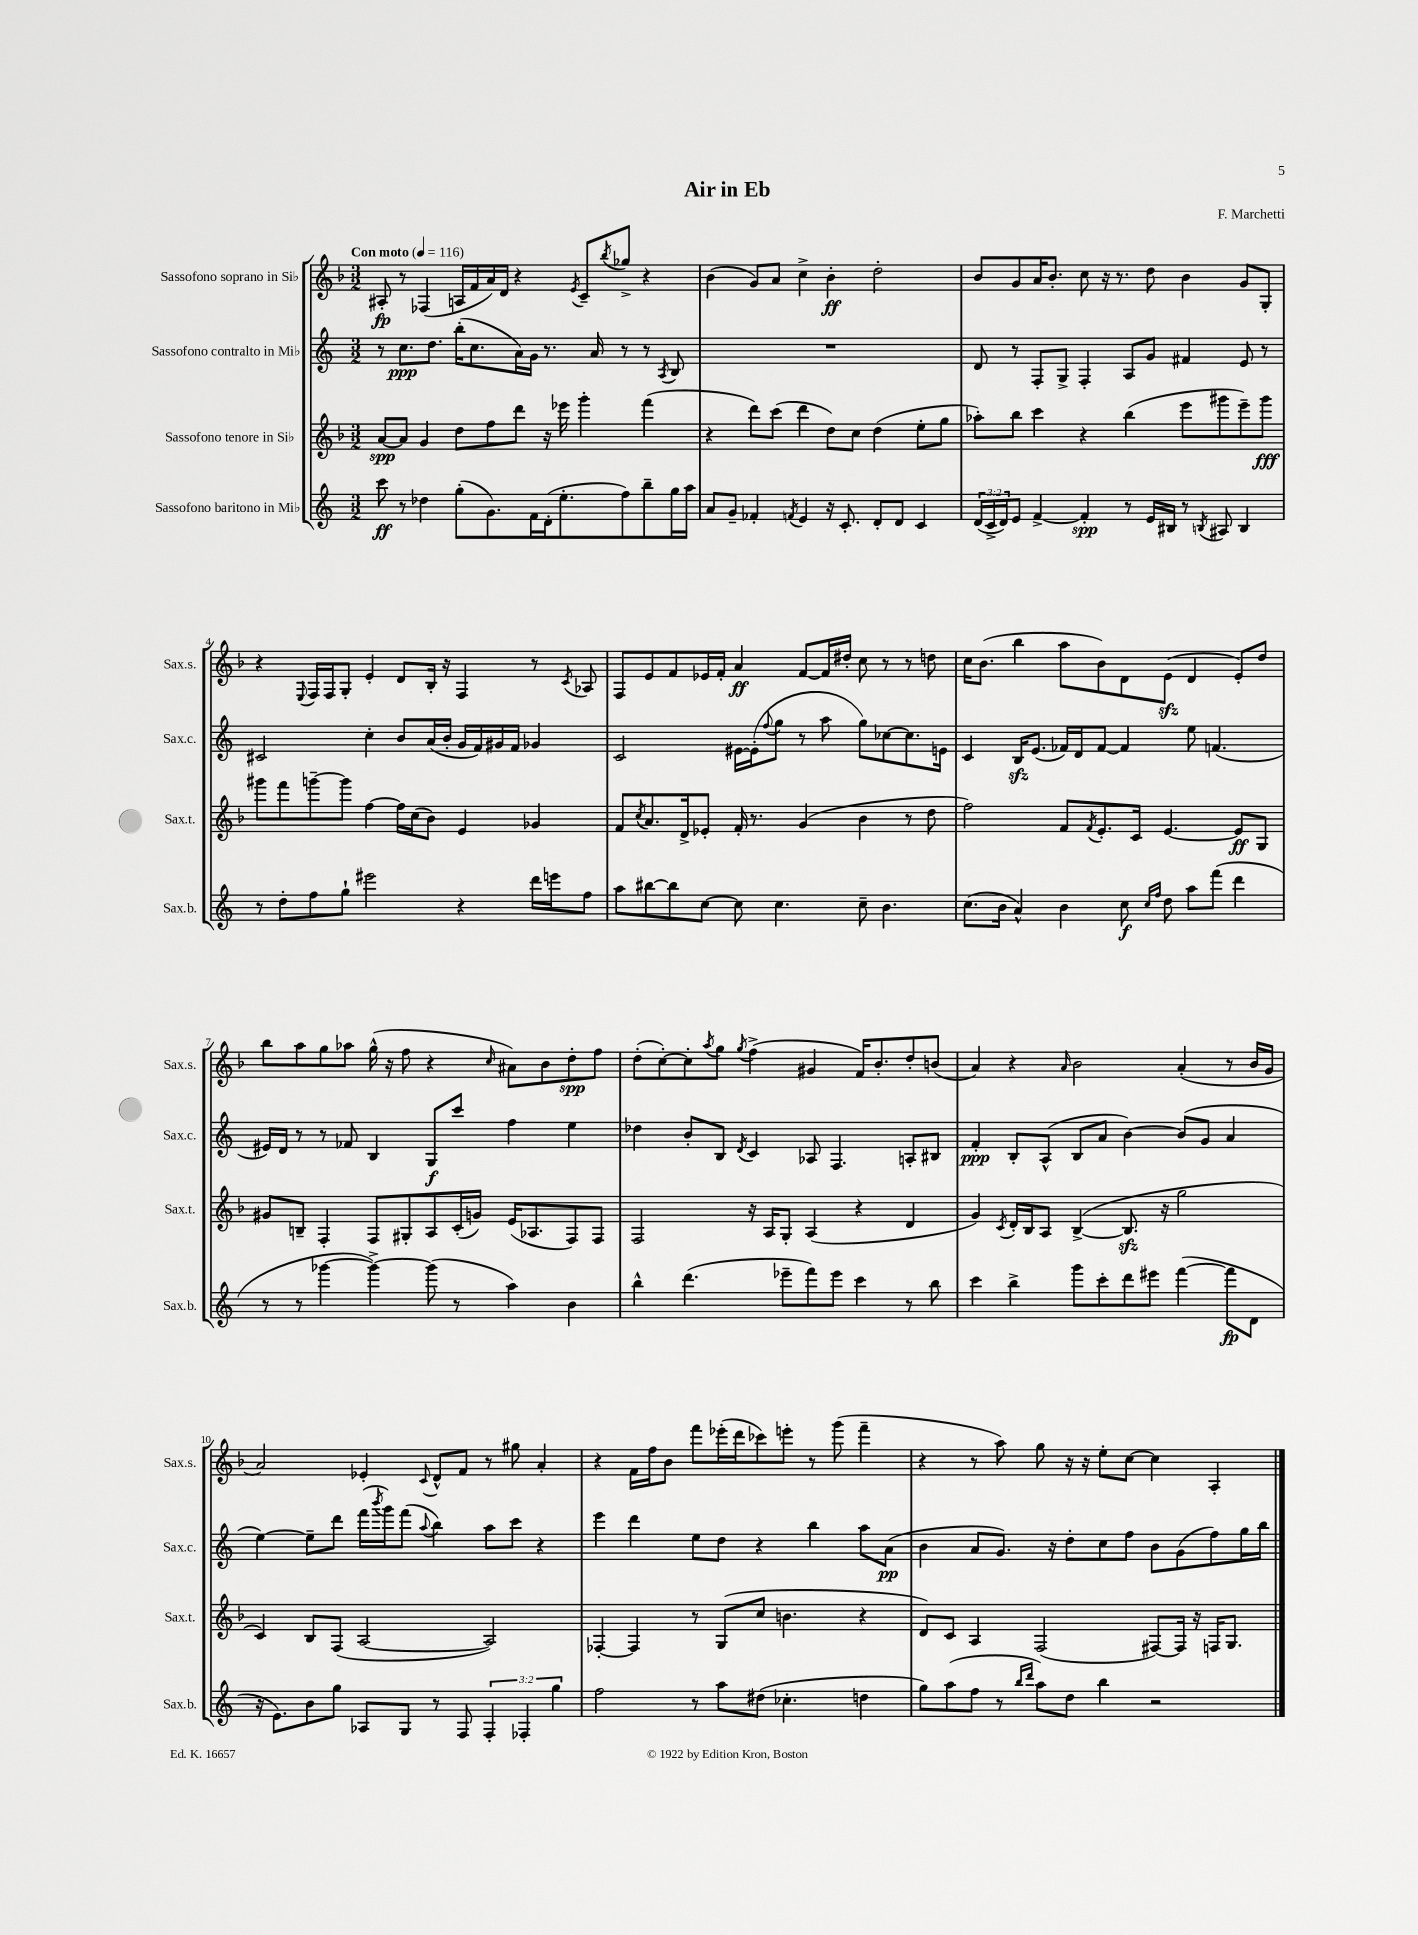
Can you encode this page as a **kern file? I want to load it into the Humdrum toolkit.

**kern	**kern	**kern	**kern
*staff4	*staff3	*staff2	*staff1
*clefG2	*clefG2	*clefG2	*clefG2
*k[]	*k[b-]	*k[]	*k[b-]
*M3/2	*M3/2	*M3/2	*M3/2
*MM116	*MM116	*MM116	*MM116
8ccc	[8a	8r	8A#'
8r	8a]	8.cc	8r
4dd-	4g	.	(4F-
.	.	8.dd	.
(8gg'	8dd	(16bb'	16A
.	.	8.cc	16f
8.g)	8ff	.	16a)
.	.	.	16d
.	8ddd	16a)	4r
16f	.	16g	.
(16d'	16r	8.r	.
8.ee'	16eee-	.	.
.	.	.	8qe
.	4ggg'	.	8c~
.	.	16a	.
.	.	.	8qbb-
8ff)	.	8r	8gg-^
8bb~	(4fff	8r	4r
.	.	8qA	.
16gg	.	8B	.
16aa	.	.	.
=	=	=	=
8a	4r	1.r	(4b-
8g~	.	.	.
4f-'	8ddd)	.	8g)
.	(8ccc	.	8a
8qf	.	.	.
4e	4ddd	.	4cc^
16r	8dd)	.	4b-'
8.c'	.	.	.
.	8cc	.	.
8d'	(4dd	.	2dd'
8d	.	.	.
4c	8ee'	.	.
.	8gg	.	.
=	=	=	=
(24d	8aa-')	8d	8b-
24c^	.	.	.
24d)	.	.	.
8e	8bb-	8r	8g
[4f^	4ccc	8F'	16a
.	.	.	8.b-'
.	.	8G^	.
4f']	4r	4F'	8cc
.	.	.	16r
.	.	.	8.r
8r	(4bb-	8A	.
16e	.	8g	8dd
16B#	.	.	.
8r	8eee	4f#	4b-
8qB	.	.	.
8A#	8ggg#	.	.
4B	8eee~)	8e	8g
.	8ggg#	8r	8G'
=	=	=	=
8r	8ggg#	2c#	4r
8dd'	8fff	.	.
.	.	.	8qqE
8ff	[8ggg~	.	16F
.	.	.	16F
8gg`	8ggg]	.	8G'
2eee#	[4ff	4cc'	4e'
.	16ff]	8b	8d
.	(16cc	.	.
.	8b-)	(16a	16B-'
.	.	16b'	16r
4r	4e	16g	4F
.	.	16f)	.
.	.	16g#	.
.	.	16f	.
16ddd	4g-	4g-	8r
16eee	.	.	.
.	.	.	8qc
8ff	.	.	8A-
=	=	=	=
8aa	8f	2c	8F
.	8qcc	.	.
[8bb#	8.a	.	8e
8bb#]	.	.	8f
.	16d^	.	.
[8cc	8e-'	.	16e-
.	.	.	16f'
8cc]	16f'	[16e#	4a
.	8.r	(16e#']	.
.	.	8qqff	.
4.cc	.	8gg	.
.	(4g	8r	[8f
.	.	8aa	16f]
.	.	.	16dd#'
8cc~	4b-	8gg)	8cc
4.b	.	[8cc-	8r
.	8r	8.cc-]	8r
.	8dd	.	8dd
.	.	16e	.
=	=	=	=
(8.cc	2ff)	4c	16cc
.	.	.	(8.b-
16b	.	.	.
4a^^)	.	16B	4bb-
.	.	(8.e	.
4b	8f	16f-)	8aa
.	.	16d	.
.	8qf	.	.
.	8.e'	[8f-	8b-)
8cc	.	4f-]	8d
.	16c	.	.
16qqcc	.	.	.
16qqff	.	.	.
8dd	[4.e	.	(8e
8aa	.	8ee	4d
(8fff	.	(4.f	.
4ddd	8e]	.	8e')
.	8G	.	8dd
=	=	=	=
8r	8g#	16e#)	8bb-
.	.	16d	.
8r	8B~	8r	8aa
[4ggg-	4F'	8r	8gg
.	.	8f-	8aa-
4ggg-^_)	8F	4B	(16gg^^
.	.	.	16r
.	8G#'	.	8ff
(8ggg-]	8A	8G	4r
8r	(16c'	8ccc	.
.	16g)	.	.
.	.	.	16qqcc
4aa)	(16e	4ff	8a#)
.	8.A-	.	.
.	.	.	8b-
4b	8F)	4ee	8dd'
.	8F	.	8ff
=	=	=	=
4bb^^	2F	4dd-	(8dd'
.	.	.	[8cc')
(4.ddd	.	8b'	8cc']
.	.	.	8qaa
.	.	8B	8gg
.	.	8qd	8qgg
.	16r	4c	(4ff^
.	16A	.	.
8eee-~	8G'	.	.
8fff)	(4A	8A-	4g#
8eee-	.	4.F	.
4ccc	4r	.	16f)
.	.	.	8.b-'
8r	4d	8A'	8dd'
8bb	.	8B#	(8b
=	=	=	=
4ccc	4g)	4f'	4a)
.	8qc	.	.
4bb^	16d'	8B'	4r
.	16B-	.	.
.	8A	(8A^^	.
.	.	.	16qqa
8ggg	([4B-^	8B	2b-
8ccc'	.	8a	.
8ddd	8.B-]	[4b)	.
8eee#	.	.	.
.	16r	.	.
([4fff	2gg	(8b]	(4a'
.	.	8g	.
8fff]	.	4a	8r
8d	.	.	16b-
.	.	.	16g
=	=	=	=
16r	4c)	[4ee)	2a)
8.e)	.	.	.
8b	8B-	8ee~]	.
8gg	(8F	8ddd	.
8A-	[2A	(16fff	4e-'
.	.	8qbbb	.
.	.	16ggg)	.
8G	.	(8fff	.
.	.	8qqaa	8qqc
8r	.	4bb)	8d^^
8F	.	.	8f
6F'	2A])	8aa	8r
.	.	8ccc	8gg#
6F-'	.	.	.
.	.	4r	4a'
6gg	.	.	.
=	=	=	=
2ff	[4F-'	4eee	4r
.	4F-]	4ddd	16f
.	.	.	16ff
.	.	.	8b-
8r	8r	8ee	8fff
8aa	(8G	8dd	(16eee-'
.	.	.	16ddd
(8dd#	8cc	4r	8ccc-)
4.cc-'	4.b	.	8eee'
.	.	4bb	8r
.	.	.	(8ggg
4dd	4r	8aa	4fff~
.	.	(8a	.
=	=	=	=
8gg)	8d)	4b	4r
(8aa	8c	.	.
8ff	4A	8a	8r
8r	.	8.g)	8aa)
16qqbb	.	.	.
16qqddd	.	.	.
8aa)	(2F	.	8gg
.	.	16r	.
8dd	.	8dd'	16r
.	.	.	16r
4bb	.	8cc	8ee'
.	.	8ff	[8cc
2r	[8F#)	8b	4cc]
.	16F#]	(8g	.
.	16r	.	.
.	16F	8ff)	4A'
.	8.G	.	.
.	.	16gg	.
.	.	16bb	.
==	==	==	==
*-	*-	*-	*-
